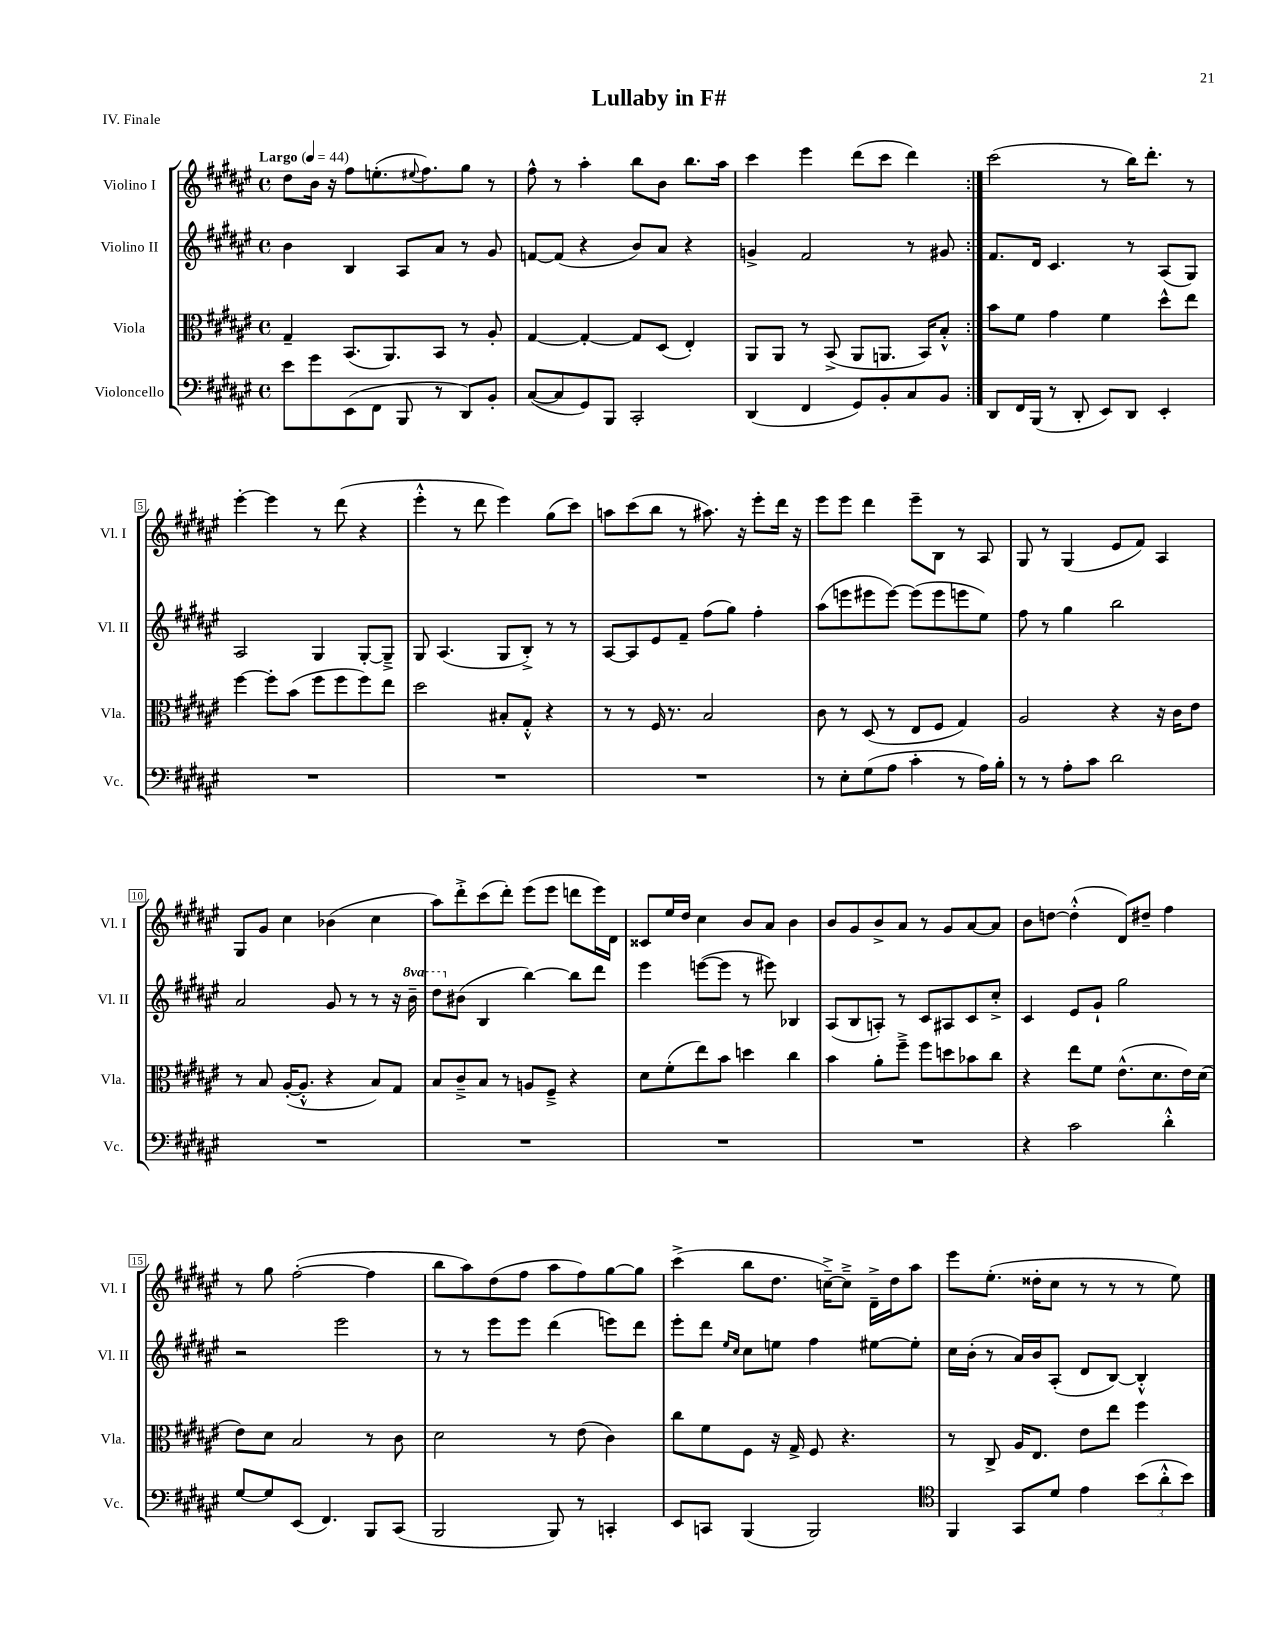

**kern	**kern	**kern	**kern
*part4	*part3	*part2	*part1
*staff4	*staff3	*staff2	*staff1
*I"Violoncello	*I"Viola	*I"Violino II	*I"Violino I
*I'Vc.	*I'Vla.	*I'Vl. II	*I'Vl. I
*clefF4	*clefC3	*clefG2	*clefG2
*k[f#c#g#d#a#e#]	*k[f#c#g#d#a#e#]	*k[f#c#g#d#a#e#]	*k[f#c#g#d#a#e#]
*M4/4	*M4/4	*M4/4	*M4/4
*met(c)	*met(c)	*met(c)	*met(c)
*MM44	*MM44	*MM44	*MM44
=1	=1	=1	=1
!	!	!	!LO:TX:a:B:t=Largo
8e#\L	4G#~/	4b\	8dd#\L
8g#\	.	.	16b\Jk
.	.	.	16r
(8EE#\	(8.BB/L	4B/	8ff#\L
8FF#\J	.	.	(8.een'\
.	8.AA#/)	.	.
8BBB/	.	8A#/L	.
.	.	.	8qqee#X/
.	.	.	8.ff#\)
8r	8BB/J	8a#/J	.
8DD#/L)	8r	8r	8gg#\J
8BB'/J	8A#'/	8g#/	8r
=2	=2	=2	=2
([8C#/L	[4G#/	[8fn/L	8ff#^^\
8C#/]	.	(8f/J]	8r
8GG#/)	4G#'/_	4r	4aa#'\
8BBB/J	.	.	.
2CC#'/	8G#/L]	8b/L)	8bb\L
.	(8D#/J	8a#/J	8b\J
.	4E#'/)	4r	8.bb\L
.	.	.	16aa#\Jk
=3	=3	=3	=3
(4DD#/	8AA#/L	4gn^/	4ccc#\
.	8AA#/J	.	.
4FF#/	8r	2f#/	4eee#\
.	(8BB^/	.	.
8GG#/L)	8AA#/L	.	(8ddd#\L
8BB'/	8.AAn/J	.	8ccc#\J
8C#/	.	8r	4ddd#\)
.	16BB/KL)	.	.
8BB/J	8B'^^/J	8g#X/	.
=4:|!	=4:|!	=4:|!	=4:|!
8DD#/L	8b\L	8.f#/L	(2ccc#\
16FF#/L	8f#\J	.	.
(16BBB/JJ	.	16d#/Jk	.
8r	4g#\	4.c#/	.
8DD#'/	.	.	.
8EE#/L)	4f#\	.	8r
8DD#/J	.	8r	16bb\KL)
.	.	.	8.ddd#'\J
4EE#'/	8dd#^^\L	(8A#/L	.
.	8ee#\J	8G#/J)	8r
!!LO:LB:g=z
=5	=5	=5	=5
1r	[4ff#\	2A#/	[4eee#'\
.	8ff#'\L]	.	4eee#\]
.	(8b\J	.	.
.	8ff#\L	4G#/	8r
.	8ff#\	.	(8ddd#\
.	8ff#\)	[8G#'/L	4r
.	8ee#\J	8G#~^/J]	.
=6	=6	=6	=6
1r	2dd#\	8G#/	4eee#'^^\
.	.	(4.A#/	.
.	.	.	8r
.	.	.	8ddd#\
.	8B#X'/L	8G#/L	4eee#\)
.	8G#'^^/J	8B'^/J)	.
.	4r	8r	(8gg#\L
.	.	8r	8ccc#\J)
=7	=7	=7	=7
1r	8r	[8A#/L	8aan\L
.	8r	8A#/]	(8ccc#\
.	16F#/	8e#/	8bb\J
.	8.r	.	.
.	.	8f#~/J	8r
.	2B/	(8ff#\L	8.aa#X\)
.	.	8gg#\J)	.
.	.	.	16r
.	.	4ff#'\	8eee#'\L
.	.	.	16ddd#\Jk
.	.	.	16r
=8	=8	=8	=8
8r	8c#\	(8aa#\L	8eee#\L
8E#'\L	8r	8eeen\	8eee#\J
(8G#\	(8D#/	8eee#X\	4ddd#\
8A#\J	8r	[8eee#\J)	.
4c#'\	8E#/L	(8eee#\L]	8eee#~\L
.	8F#/J	8eee#\	8B\J
8r	4G#/)	8eeen\	8r
16A#\LL)	.	8ee#\J)	8A#/
16B'\JJ	.	.	.
=9	=9	=9	=9
8r	2A#/	8ff#\	8G#/
8r	.	8r	8r
8A#'\L	.	4gg#\	(4G#/
8c#\J	.	.	.
2d#\	4r	2bb\	8e#/L
.	.	.	8f#/J)
.	16r	.	4A#/
.	16c#\KL	.	.
.	8e#\J	.	.
!!LO:LB:g=z
=10	=10	=10	=10
1r	8r	2a#/	8G#/L
.	8B/	.	8g#/J
.	([16A#'/KL	.	4cc#\
.	8.A#'^^/J]	.	.
.	4r	8g#/	(4b-X\
.	.	8r	.
.	8B/L)	8r	4cc#\
.	8G#/J	16r	.
*	*	*8va	*
.	.	16bb~\	.
=11	=11	=11	=11
1r	8B/L	8ddd#\L	8aa#\L)
*	*	*X8va	*
.	8c#~^/	(8b#X\J	8ddd#'^\
.	8B/J	4B/	(8ccc#\
.	8r	.	8ddd#'\J)
.	8An/L	[4bb\)	(8eee#\L
.	8F#~^/J	.	8eee#\J
.	4r	8bb\L]	8dddn\L
.	.	8ddd#\J	16eee#\L)
.	.	.	16d#\JJ
=12	=12	=12	=12
1r	8d#\L	4eee#\	8c##X/L
.	(8f#'\	.	16ee#/L
.	.	.	16dd#/JJ
.	8ee#\)	([8eeen\L	4cc#\
.	8b\J	8eee\J]	.
.	4ddn\	8r	8b/L
.	.	8eee#X\)	8a#/J
.	4cc#\	4B-X/	4b\
=13	=13	=13	=13
1r	4b\	(8A#/L	8b/L
.	.	8B/	8g#/
.	8a#'\L	8An'/J)	8b^/
.	8ff#~^\J	8r	8a#/J
.	8ff#\L	8c#/L	8r
.	8ddn\	8A#X/	8g#/L
.	8b-X\	8c#/	[8a#/
.	8cc#\J	8cc#'^/J	8a#/J]
=14	=14	=14	=14
4r	4r	4c#/	8b\L
.	.	.	[8ddn\J
2c#\	8ee#\L	8e#/L	(4dd'^^\]
.	8f#\J	8g#`/J	.
.	(8.e#^^\L	2gg#\	8d#/L)
.	.	.	8dd#X~/J
.	8.d#\	.	.
4d#'^^\	.	.	4ff#\
.	16e#\L)	.	.
.	(16d#\JJ	.	.
!!LO:LB:g=z
=15	=15	=15	=15
[8G#/L	8e#\L)	2r	8r
8G#/]	8d#\J	.	8gg#\
(8EE#/J	2B/	.	([2ff#'\
4.FF#/)	.	.	.
.	.	2eee#\	.
8BBB/L	8r	.	4ff#\]
(8CC#/J	8c#\	.	.
=16	=16	=16	=16
2BBB/	2d#\	8r	8bb\L
.	.	8r	8aa#\)
.	.	8eee#\L	(8dd#\
.	.	8eee#\J	8ff#\J
8BBB/)	8r	(4ddd#\	8aa#\L
8r	(8e#\	.	8ff#\)
4CCn'/	4c#\)	8eeen\L)	[8gg#\
.	.	8ddd#\J	8gg#\J]
=17	=17	=17	=17
8EE#/L	8cc#\L	8eee#'\L	(4ccc#^\
8CCn/J	8f#\	8ddd#\J	.
.	.	16qqee#/LL	.
.	.	16qqcc#/JJ	.
(4BBB/	8F#\J	8cc#\L	8bb\L
.	16r	8een\J	8.dd#\J
.	16G#^/	.	.
2BBB/)	8F#/	4ff#\	.
.	.	.	[16ccn~^\KL)
.	4.r	.	8cc~^\J]
.	.	[8ee#X\L	16d#~^\LL
.	.	.	16dd#\J
.	.	8ee#'\J]	8aa#\J
=18	=18	=18	=18
*clefC4	*	*	*
4FF#/	8r	16cc#\LL	8eee#\L
.	.	(16b'\JJ	.
.	8C#^/	8r	(8.ee#'\J
8GG#/L	16A#/KL	16a#/LL)	.
.	8.E#/J	16b/J	16dd##X'\KL
8d#/J	.	(8A#'/J	8cc#\J
4e#\	8e#\L	8d#/L	8r
.	8ee#\J	[8B/J)	8r
(12b\L	4ff#\	4B'^^/]	8r
12a#'^^\	.	.	.
.	.	.	8ee#\)
12b\J)	.	.	.
==	==	==	==
*-	*-	*-	*-
